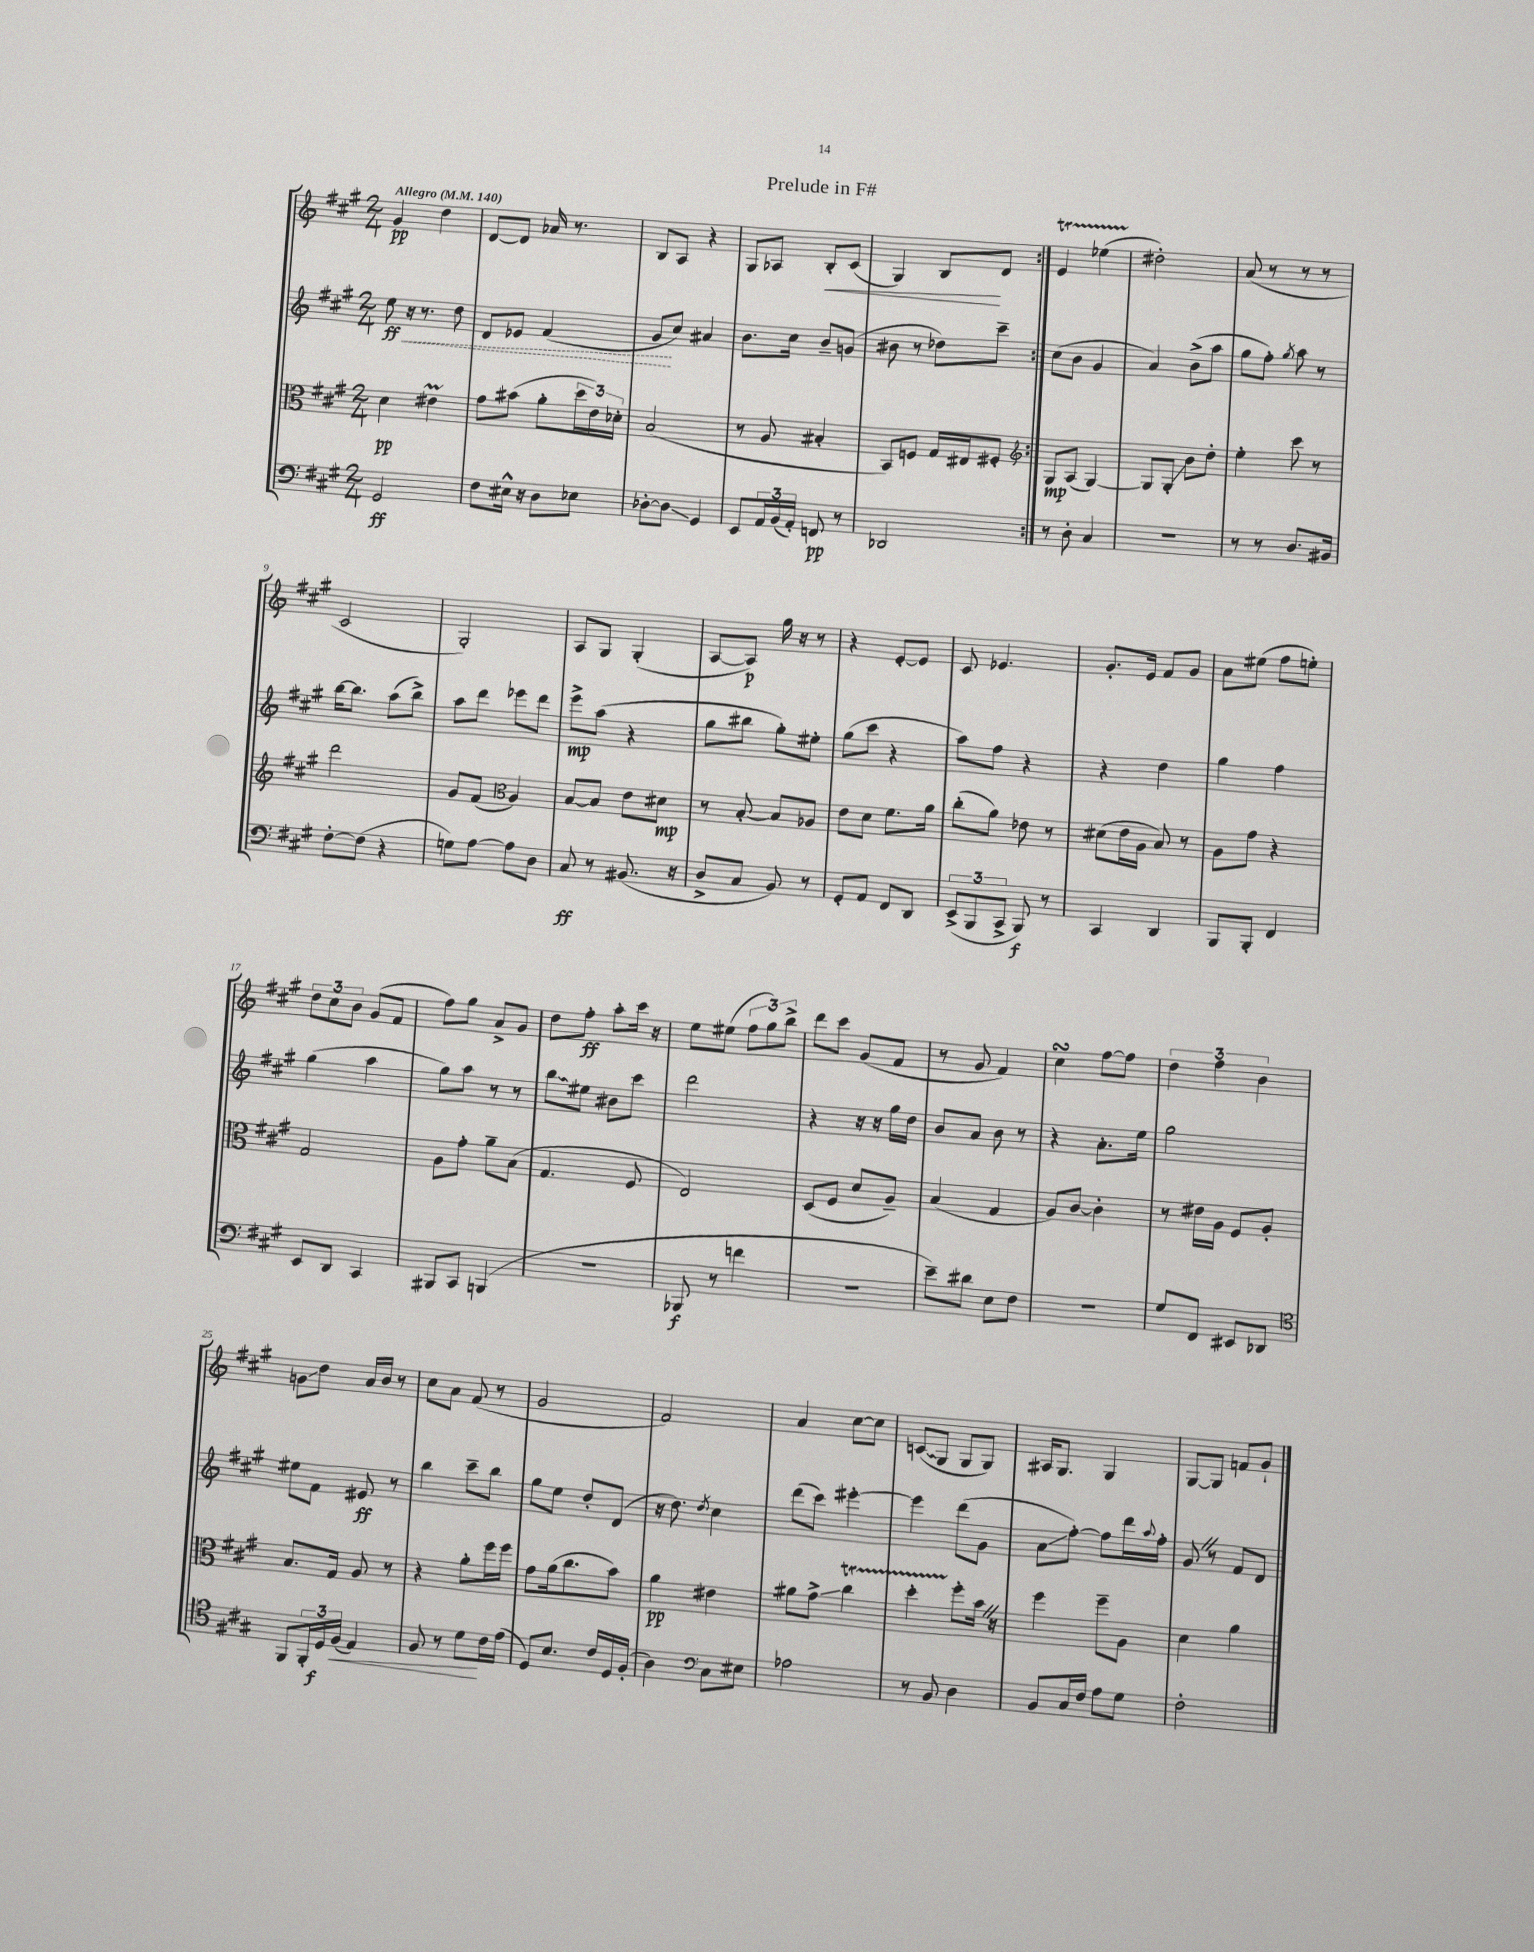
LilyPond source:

\header { title = "Prelude in F#" }
<<
\new StaffGroup <<
\new Staff = "s0" {
    \clef treble \key a \major \numericTimeSignature \time 2/4 \tempo "Allegro" 4 = 140
    \repeat volta 2 { gis'4\pp d''4 |
    d'8~ d'8 aes'16 r8. |
    b8 a8 r4 |
    gis8 aes8 b8-.\< cis'8( |
    gis4) b8\! d'8 | }
    e'4\startTrillSpan ees''4( |
    dis''2-.\stopTrillSpan) |
    a'8( r8 r8 r8 |
    cis'2 |
    gis2-.) |
    a8 gis8 gis4-.( |
    a8~ a8\p) gis''16 r16 r8 |
    r4 e'8~-. e'8 |
    cis'8 ees'4. |
    gis'8.-. e'16 fis'8 gis'8 |
    a'8 eis''8( fis''8 e''8-.) |
    \tuplet 3/2 { d''8 cis''8 b'8 } gis'8( fis'8 |
    fis''8) gis''8 a'8-> gis'8 |
    d''8 fis''8-.\ff a''8-. cis'''16 r16 |
    e''8 eis''8( \tuplet 3/2 { fis''8 gis''8) b''8-> } |
    d'''8 cis'''8 gis'8( fis'8 |
    r8 gis'8 fis'4) |
    cis''4\turn fis''8~ fis''8 |
    \tuplet 3/2 { d''4 fis''4 b'4 } |
    g'8\glissando d''8 a'16 b'16 r8 |
    cis''8 a'8 fis'8( r8 |
    gis'2 |
    fis'2) |
    a'4 cis''8~ cis''8 |
    \once \override Glissando.style = #'zigzag c'8\glissando( gis8 gis8 gis8) |
    ais16 gis8. gis4 |
    gis8~ gis8 f'8 gis'8-! \bar "|." |
}
\new Staff = "s1" {
    \clef treble \key a \major \numericTimeSignature \time 2/4
    \repeat volta 2 { \once \override Hairpin.style = #'dashed-line e''8\ff\< r16 r8. d''8 |
    d'8 ees'8 fis'4( |
    gis'8\! cis''8) ais'4 |
    b'8. cis''16 b'8-- g'8( |
    bis'8 r8 des''8) cis'''8-- | }
    cis''8( b'8 gis'4 |
    a'4) b'8->( a''8 |
    gis''8 fis''8-.) \acciaccatura { gis''8 } a''8 r8 |
    b''16~ b''8. a''8( b''8->) |
    a''8 d'''8 ees'''8 d'''8 |
    e'''8->\mp a''8( r4 |
    gis''8 bis''8 gis''8-.) eis''8-. |
    gis''8( cis'''8 r4 |
    a''8) fis''8 r4 |
    r4 d''4 |
    gis''4 fis''4 |
    gis''4( a''4 |
    gis''8) a''8 r8 r8 |
    \once \override Glissando.style = #'zigzag b''8\glissando eis''8 bis'8 cis'''8 |
    d'''2 |
    r4 r16 r16 gis''16 d''16 |
    b'8 a'8 b'8 r8 |
    r4 a'8.-. e''16 |
    gis''2 |
    eis''8 fis'8 eis'8\ff r8 |
    b''4 cis'''8-- b''8 |
    gis''8 e''8 d''8-. d'8( |
    r16 d''8.) \acciaccatura { d''8 } cis''4 |
    d'''8( cis'''8) eis'''4~-. |
    eis'''4 d'''8( gis'8 |
    a'8\glissando fis''8~-.) fis''8 d'''16 \appoggiatura { a''8 } fis''16-. |
    gis'8 \once \override BreathingSign.text = \markup { \musicglyph "scripts.caesura.straight" } \breathe r8 fis'8 d'8 \bar "|." |
}
\new Staff = "s2" {
    \clef alto \key a \major \numericTimeSignature \time 2/4
    \repeat volta 2 { d'4\pp eis'4\prall |
    gis'8 bis'8( a'8-. \tuplet 3/2 { d''16 e'16) des'16-. } |
    b2( |
    r8 a8 bis4-. |
    b,8) f8 gis16 eis16 fis8-. | }
    \clef treble gis8\mp a8( gis4~) |
    gis8 gis8-.\glissando b'8 d''8-. |
    e''4-. cis'''8 r8 |
    d'''2 |
    gis'8 fis'8( \clef alto a4) |
    b8~ b8 e'8 dis'8\mp |
    r8 b8~-. b8 aes8 |
    e'8 d'8 fis'8. a'16 |
    cis''8-.( a'8) ees'8 r8 |
    dis'8( e'16 a16 b8) r8 |
    a8 gis'8 r4 |
    gis2 |
    a8 gis'8-. a'8-- b8( |
    gis4. fis8 |
    e2) |
    d8( fis8 d'8 a8--) |
    b4( gis4 |
    a8) cis'8~ cis'4-. |
    r8 eis'16 a16 fis8 a8-. |
    b8. gis16 a8 r8 |
    r4 a'8-. fis''16 fis''16 |
    gis'8 a'16( cis''8. b'8) |
    a'4\pp eis'4 |
    ais'8 gis'8->\glissando cis''4\startTrillSpan |
    d''4-. fis''8-.\stopTrillSpan b'16 \once \override BreathingSign.text = \markup { \musicglyph "scripts.caesura.straight" } \breathe r16 |
    fis''4 fis''8-- a8 |
    d'4 a'4 \bar "|." |
}
\new Staff = "s3" {
    \clef bass \key a \major \numericTimeSignature \time 2/4
    \repeat volta 2 { gis,2\ff |
    fis8 eis16-^ r16 d8 ees8 |
    des8~-. des8\glissando gis,4 |
    e,8 \tuplet 3/2 { a,16 b,16( a,16-.) } f,8\pp r8 |
    des,2 | }
    r8 d8-. cis4 |
    R2 |
    r8 r8 d8. bis,16 |
    fis8~-. fis8( r4 |
    g8) a8~ a8 d8 |
    cis8\ff r8 bis,8.( r16 |
    d8-> cis8 b,8) r8 |
    gis,8-. a,8 fis,8 d,8 |
    \tuplet 3/2 { e,8->( b,,8 cis,8-> } b,,8\f) r8 |
    cis,4 d,4 |
    b,,8 b,,8-. fis,4 |
    e,8 d,8 cis,4 |
    bis,,8 cis,8 b,,4( |
    R2 |
    bes,,8\f r8 f'4 |
    R2 |
    e'8--) dis'8 e8 fis8 |
    r2 |
    gis8 fis,8 eis,8 des,8 |
    \clef tenor fis,8 \tuplet 3/2 { fis,16-. d16\f fis16\<( } e4) |
    fis8 r8 d'8\! cis'16 e'16( |
    d8) b8. cis'16 d16 fis16-.( |
    a4) \clef bass cis8 eis8 |
    aes2 |
    r8 b,8 d4 |
    b,8 cis16 fis16 a8 gis8 |
    fis2-. \bar "|." |
}
>>
>>
